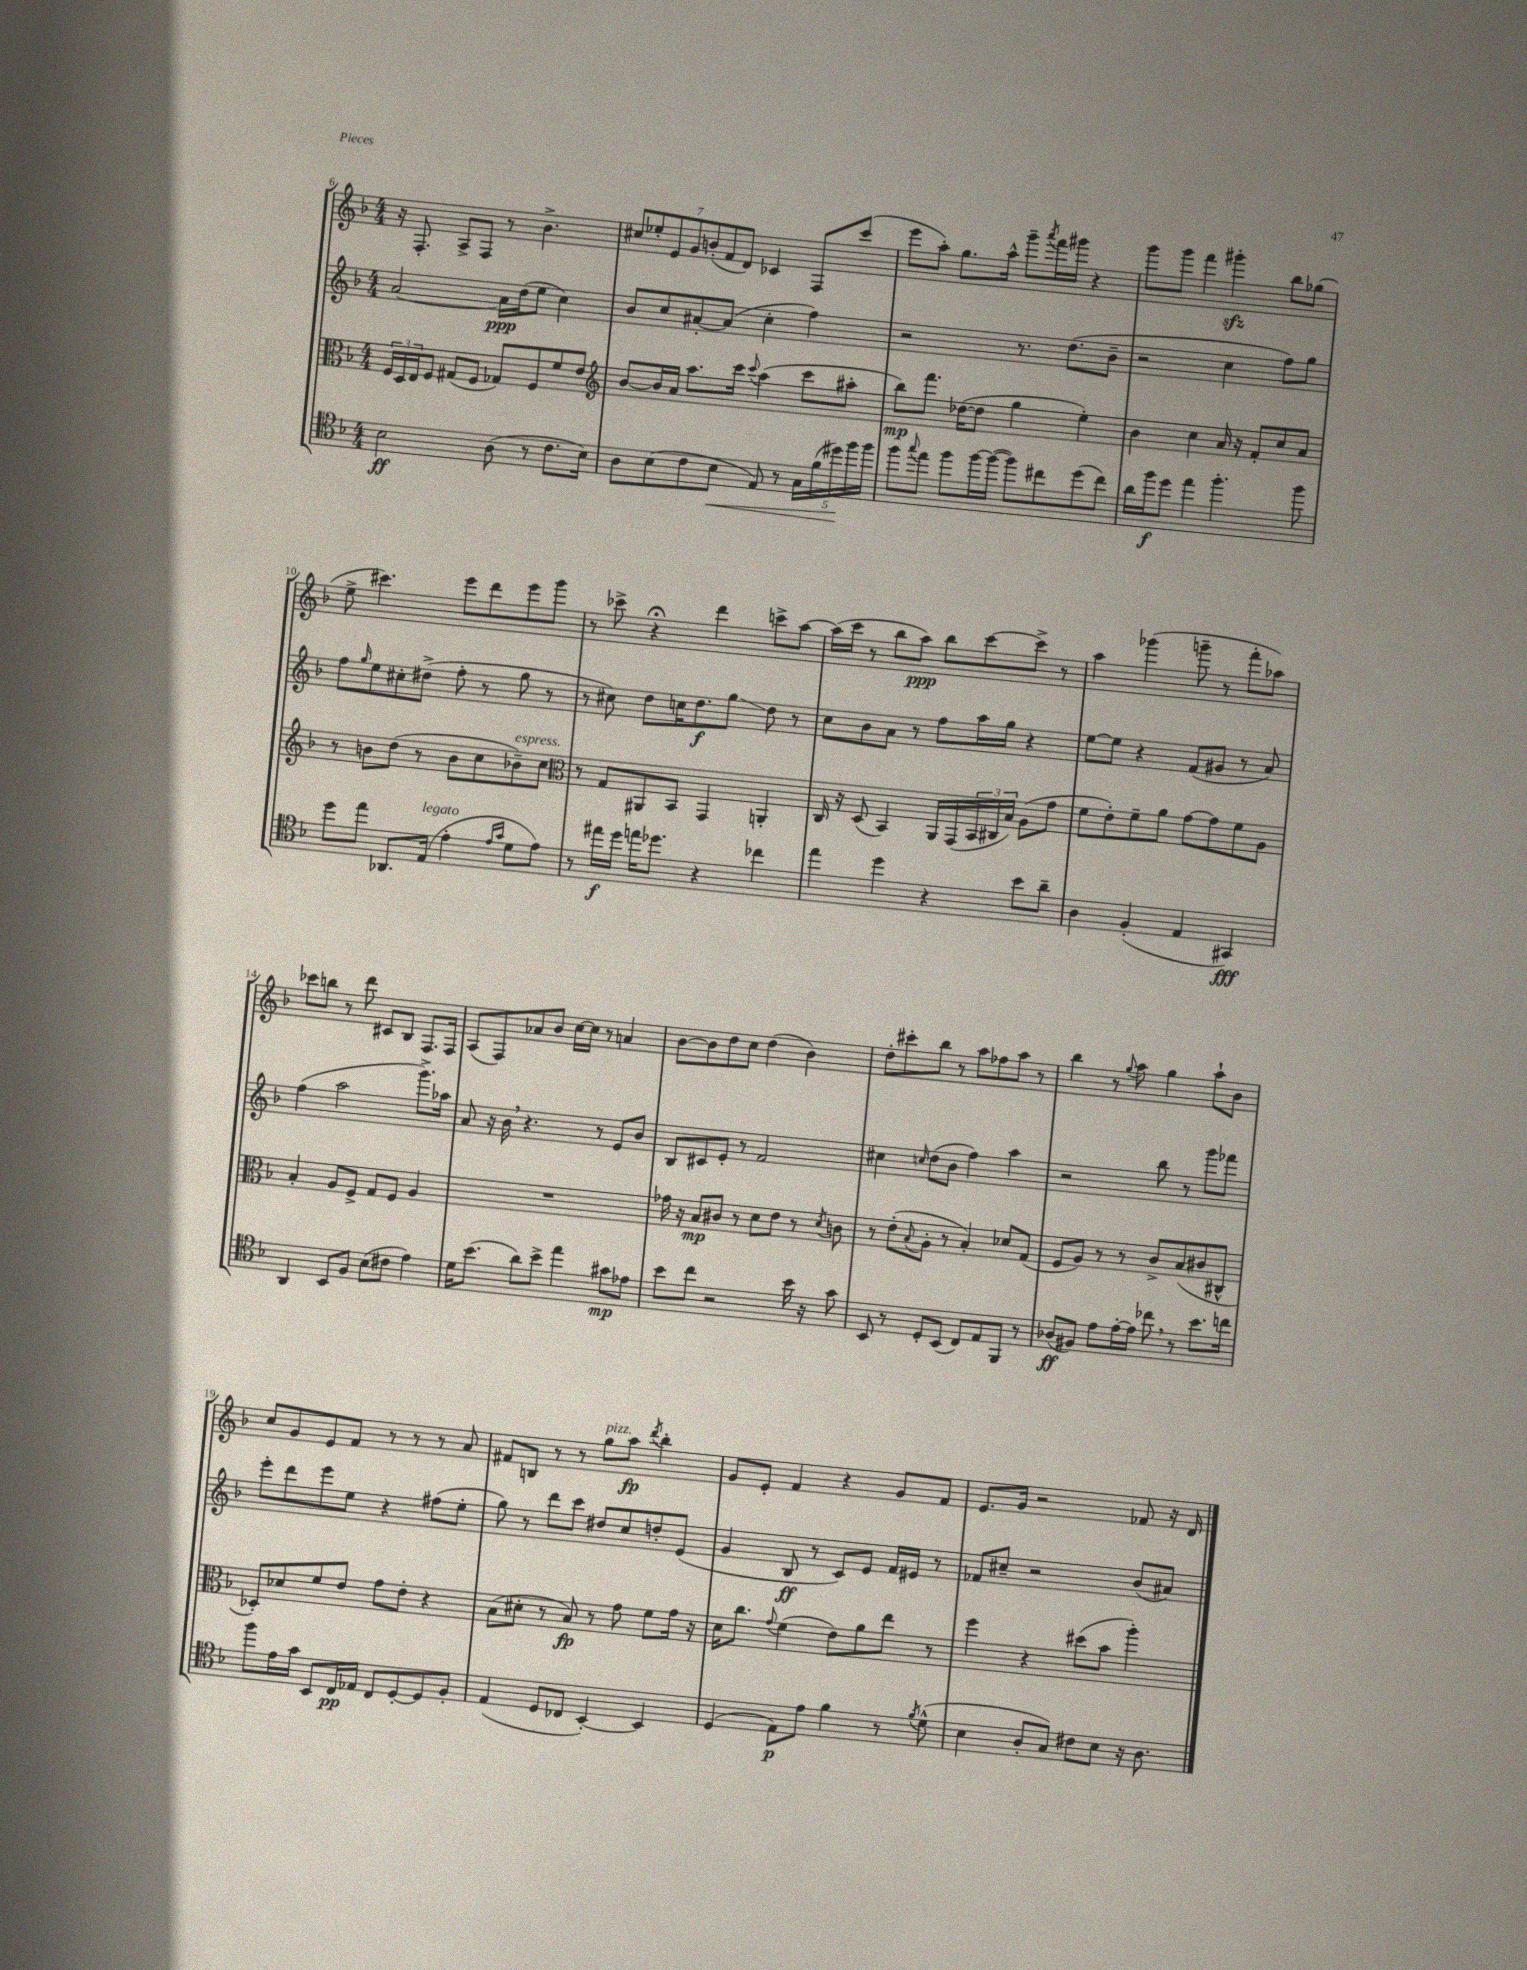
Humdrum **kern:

**kern	**kern	**kern	**kern
*staff4	*staff3	*staff2	*staff1
*clefC4	*clefC3	*clefG2	*clefG2
*k[b-]	*k[b-]	*k[b-]	*k[b-]
*M4/4	*M4/4	*M4/4	*M4/4
2B-	24F	[2a	16r
.	24D	.	.
.	.	.	8.F'
.	24E	.	.
.	8F	.	.
.	(8G#	.	8A^
.	8F	.	8F
(8A	8G-)	16a]	8r
.	.	(16dd	.
8r	8F	8ee	4.b-^
8.c	8f	4cc)	.
.	8e	.	.
16B-)	.	.	.
=	=	=	=
*	*clefG2	*	*
8A	[8b-	8b-	14cc#
.	.	.	14ee-'
(8B-	16b-]	8cc	.
.	.	.	14e
.	16a	.	.
.	.	.	14g
8c	8.aa	[8a#'	.
.	.	.	(14b'
.	.	.	14f
8B-	.	(8a#]	.
.	.	.	14d)
.	16ccc	.	.
.	8qqccc	.	.
8E)	(4aa	4cc'	4c-
8r	.	.	.
20G	8ccc	4ff)	8F
(20f	.	.	.
20dd#)	.	.	.
.	8aa#'	.	(8ccc
20ff	.	.	.
20ff	.	.	.
=	=	=	=
8ff	8bb-)	2r	8eee
8qqgg	.	.	.
8ee	8.fff	.	8aa')
8ff	.	.	8.gg
.	([16dd-	.	.
[16ff	8dd-]	.	.
(16ff_	.	.	16aa^^
8ff])	4gg	8.r	8ggg~
.	.	.	8qaaa
8cc#	.	.	16fff
.	.	(8.dd	16ggg#
(8dd	4ee')	.	4r
8cc#)	.	8b-~	.
=	=	=	=
16a	4b-	2r	8ggg
16ff	.	.	.
8dd	.	.	8ggg
4ee	4cc	.	4fff
4.ff'	16a	4cc	4ggg#'
.	16r	.	.
.	8f'	.	.
.	8cc	8ff)	8bb-
8ff	8a	8gg	(8gg-
=	=	=	=
8dd	8r	8ff	8ee^
.	.	16qqgg	.
8ee	8b	8ee	4.ccc#)
8.AA-	(8dd	8cc#'	.
.	8r	(8dd#^	.
(16E	.	.	.
4e'	8b	8ff'	8eee
.	8cc	8r	8ddd
16qqe	.	.	.
16qqg	.	.	.
8d	8b-~)	8gg	8eee
8e)	8cc	8r	8ggg
=	=	=	=
*	*clefC3	*	*
8r	8r	8r	8r
16ee#	8G	8cc#)	8ccc-^
16dd	.	.	.
16ee	8AA#	8dd	4r;
8.dd-	.	.	.
.	8BB-	16cc	.
.	.	8.dd	.
4r	4GG	.	4ddd
.	.	8gg	.
4cc-	4AA'	8dd	8ccc^
.	.	8r	[8aa
=	=	=	=
4ee	16C	8cc	(16aa]
.	16r	.	16ccc
.	(8D	8b-	8r
4dd	4BB-)	8a	8bb-
.	.	8r	8aa)
4r	16AA	8ff	8bb-
.	(16GG	.	.
.	24BB-	16aa	[8ccc
.	24C#	.	.
.	.	16gg	.
.	24B-)	.	.
8b-	(8A	4r	8ccc^]
8a~	8g	.	8r
=	=	=	=
4A	8f	[8ee	4aa
.	8e')	8ee]	.
(4F'	8f~	4r	(4ggg-
.	8a	.	.
4E	[8g	(8f	8ggg~
.	8g]	8g#	8r
4GG#)	8f	8r	8fff'
.	8A	8a)	8aa-)
=	=	=	=
4AA	4B-'	(4ff	8ccc-
.	.	.	8bb
8BB-	8A	2aa	8r
8F	8F^	.	8ddd
(8B-	8G	.	8c#
8c#	8F	.	8B-
4e)	4A	8.ggg^)	8.F
.	.	16aa-	16F
=	=	=	=
16d	1r	8a	(8A
(8.b-	.	.	.
.	.	16r	8F)
.	.	16b-	.
8a)	.	4.r	8a-
8b-^	.	.	8b-
4ee	.	.	[16cc
.	.	.	16cc]
.	.	8r	8r
8g#	.	8e	4a
8e-	.	8b-	.
=	=	=	=
8b-	16g-	8B-	[8b-
.	16r	.	.
8cc	8B-	8c#	8b-]
2r	8c#	8e'	8dd
.	8r	8r	8cc
.	8d	2f	(4dd
.	8e	.	.
16b-	8r	.	4b-)
16r	.	.	.
.	8qd	.	.
8g	8c	.	.
=	=	=	=
8BB-	8r	4cc#	8dd'
8r	(8e'	.	8ccc#'
.	8qqB-	16qqcc	.
8D'	8A'	(8dd	8bb-
(8BB-	8r	8b-	8r
8C)	4B-')	4ff)	8aa
8E	.	.	8ff-
8FF	8d-	4aa	8aa
8r	(8G	.	8r
=	=	=	=
(8A-	8F	2r	4bb-
8F#)	8A)	.	.
8e	8r	.	8r
.	.	.	8qqgg
[16e'	8r	.	8aa
16e]	.	.	.
8cc-	8c^	8bb-	4gg
8r	(8B-	8r	.
8.b-	8c#	8ggg	8aa`
.	8C#^^	8fff-	8b-
16cc	.	.	.
=	=	=	=
8ff	8D-')	8eee'	8cc
16e	8d-	8ddd	8g
16g	.	.	.
8BB-	8f	8eee	8e
16C	8e	8ee	8f
16E-	.	.	.
8C	8g	4r	8r
[8D'	8e'	.	8r
8D]	4r	(8ff#	8r
8F'	.	8ee'	8a
=	=	=	=
(4E	(8B-	8gg)	8f#
.	8d#'	8r	8B
8D	8r	8ddd	8r
8C-	8B-)	8ccc	8r
[4BB-')	8r	8dd#	8gg
.	8g	8cc	8aa
.	.	.	8qddd
4BB-]	8f	8dd'	4bb-'
.	16g	(8e	.
.	16r	.	.
=	=	=	=
(4D	16d	4g	8g
.	8.cc	.	.
.	.	.	8e'
.	8qqg	.	.
8E)	(4f	8B-	4f
8e	.	8r	.
4f	8e)	8c)	4r
.	8a	8e	.
8r	8ee	16f	8g
.	.	16e#	.
8qf	.	.	.
(8d^^	8r	8r	8f
=	=	=	=
4B-	4ff	8f-	8.e
.	.	8cc#~	.
.	.	.	16g
8A'	4r	2r	2r
8G)	.	.	.
8c#	(8dd#	.	.
8B-	8b-	.	.
16r	4aa')	(8b-	8f-
8.A	.	.	.
.	.	8a#)	16r
.	.	.	16d
==	==	==	==
*-	*-	*-	*-
